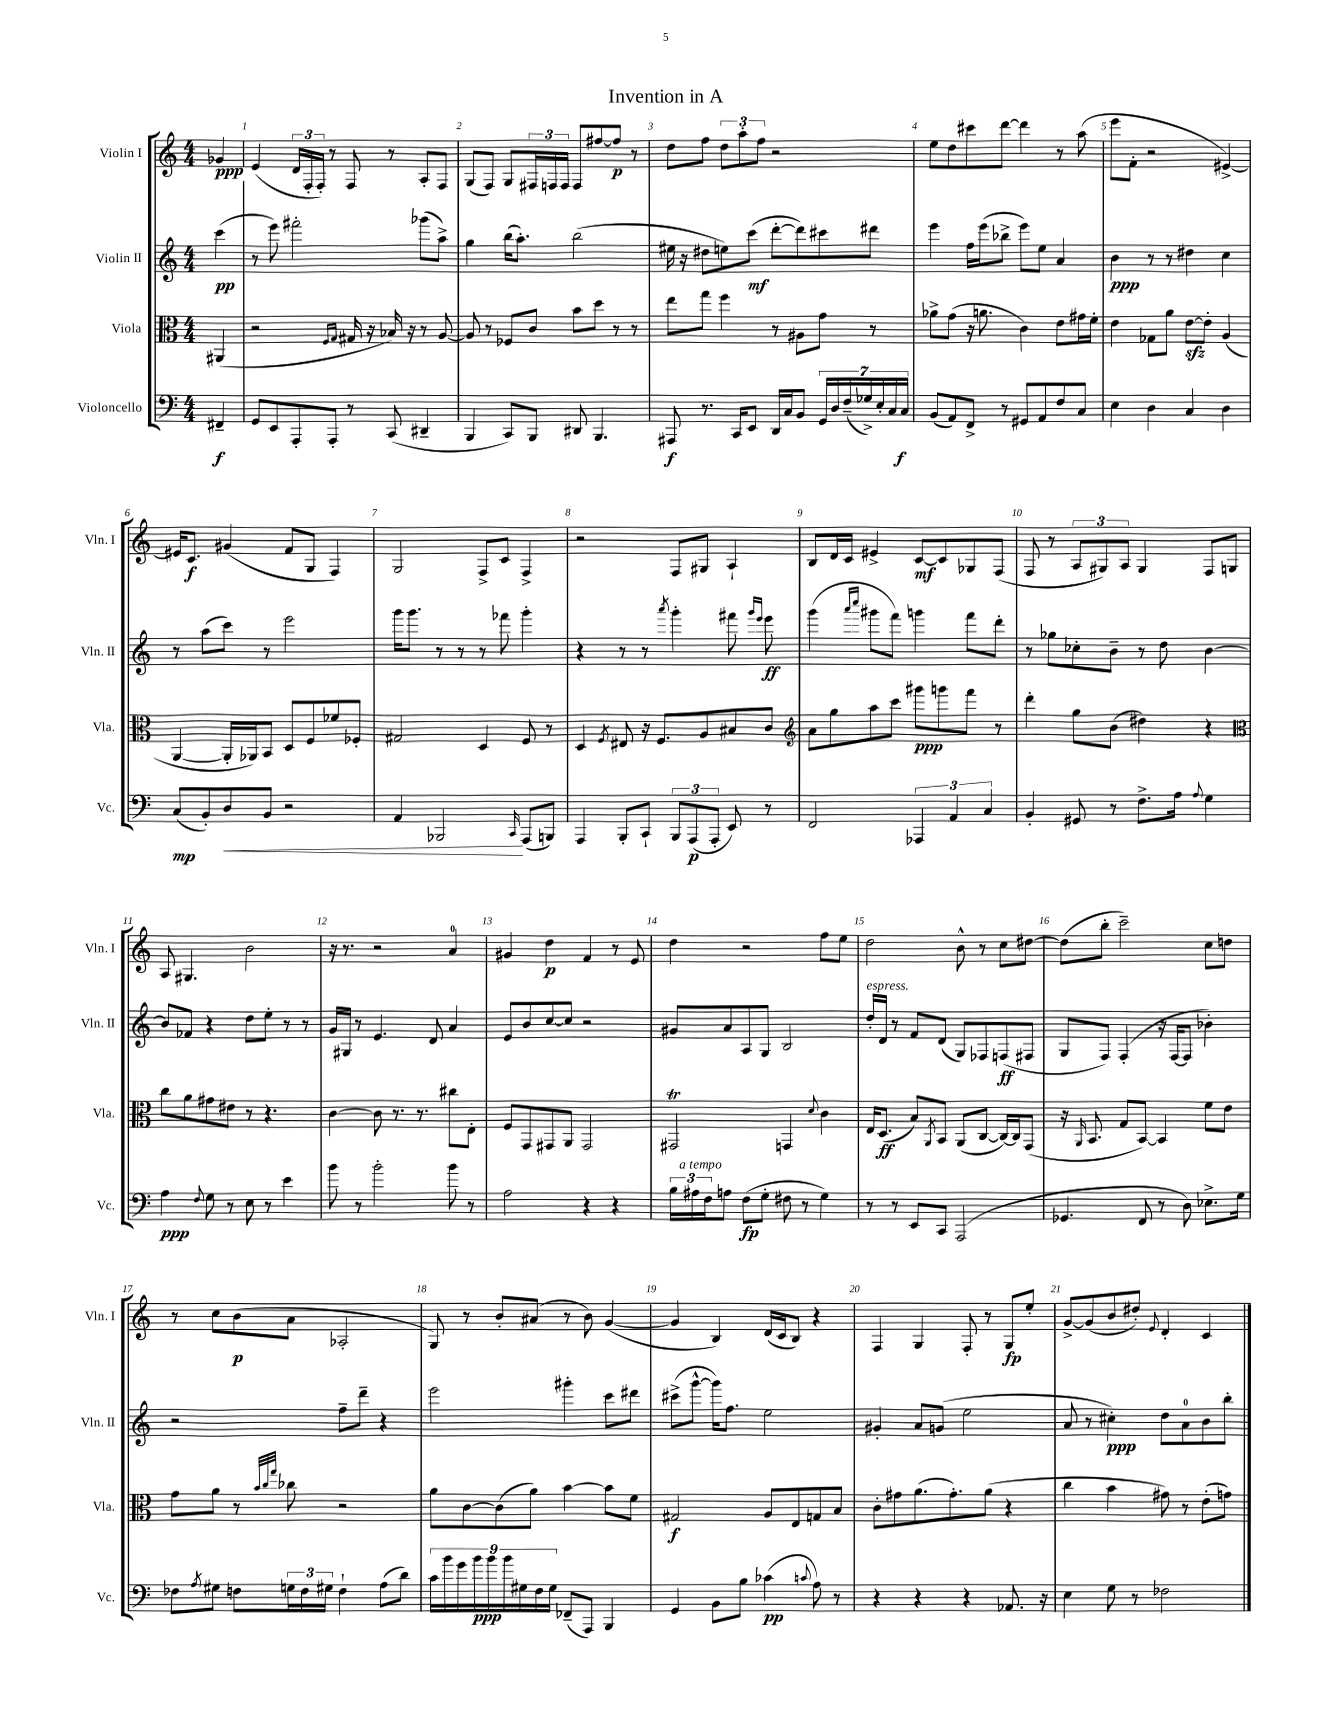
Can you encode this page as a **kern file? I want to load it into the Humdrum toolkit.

**kern	**dynam	**kern	**dynam	**kern	**dynam	**kern	**dynam
*part4	*part4	*part3	*part3	*part2	*part2	*part1	*part1
*staff4	*staff4	*staff3	*staff3	*staff2	*staff2	*staff1	*staff1
*I"Violoncello	*	*I"Viola	*	*I"Violin II	*	*I"Violin I	*
*I'Vc.	*	*I'Vla.	*	*I'Vln. II	*	*I'Vln. I	*
*clefF4	*	*clefC3	*	*clefG2	*	*clefG2	*
*k[]	*	*k[]	*	*k[]	*	*k[]	*
*M4/4	*	*M4/4	*	*M4/4	*	*M4/4	*
=	=	=	=	=	=	=	=
4FF#X~/	f	(4AA#X/	.	(4ccc\	pp	4g-X/	ppp
=1	=1	=1	=1	=1	=1	=1	=1
8GG/L	.	2r	.	8r	.	(4e/	.
8EE/	.	.	.	8eee\)	.	.	.
8AAA'/	.	.	.	2fff#X'\	.	24d/LL	.
.	.	.	.	.	.	24F'/	.
.	.	.	.	.	.	24F'/JJ)	.
8AAA'/J	.	.	.	.	.	8r	.
.	.	16qqF/LL	.	.	.	.	.
.	.	16qqG/JJ	.	.	.	.	.
8r	.	16G#X/	.	.	.	8F/	.
.	.	16r	.	.	.	.	.
(8CC/	.	16B-X/)	.	.	.	8r	.
.	.	16r	.	.	.	.	.
4DD#X~/	.	8r	.	(8ggg-X\L	.	8A'/L	.
.	.	[8A/	.	8aa^\J)	.	8F/J	.
=2	=2	=2	=2	=2	=2	=2	=2
4BBB/	.	8A/]	.	4gg\	.	(8G/L	.
.	.	8r	.	.	.	8F/J)	.
8CC/L)	.	8F-X/L	.	(16bb\KL	.	8G/L	.
.	.	.	.	8.aa'\J)	.	.	.
8BBB/J	.	8c/J	.	.	.	24F#X/L	.
.	.	.	.	.	.	24Fn/	.
.	.	.	.	.	.	24F/JJ	.
8DD#X/	.	8b\L	.	(2bb\	.	8F/L	.
4.BBB/	.	8dd\J	.	.	.	[8ff#X/	.
.	.	8r	.	.	.	8ff#/J]	p
.	.	8r	.	.	.	8r	.
=3	=3	=3	=3	=3	=3	=3	=3
8AAA#X/	f	8ee\L	.	16ee#X\	.	8dd\L	.
.	.	.	.	16r	.	.	.
8.r	.	8gg\J	.	8dd#X\L	.	8ff\J	.
.	.	4ff\	.	8een\)	.	12dd\L	.
16CC/KL	.	.	.	.	.	.	.
.	.	.	.	.	.	12aa'\	.
8EE/J	.	.	.	(8ccc\J	mf	.	.
.	.	.	.	.	.	12ff\J	.
16DD/LL	.	8r	.	[8ddd'\L	.	2r	.
16C/J	.	.	.	.	.	.	.
8BB/J	.	8A#X\L	.	8ddd\])	.	.	.
28GG/LL	.	8g\J	.	8ccc#X\	.	.	.
28D/	.	.	.	.	.	.	.
(28F~/	.	.	.	.	.	.	.
28G-X^/)	.	.	.	.	.	.	.
.	.	8r	.	8ddd#X\J	.	.	.
28E'/	.	.	.	.	.	.	.
28C/	.	.	.	.	.	.	.
28C/JJ	f	.	.	.	.	.	.
=4	=4	=4	=4	=4	=4	=4	=4
(8BB/L	.	8a-X^\L	.	4eee\	.	8ee\L	.
8AA/)	.	(8g\J	.	.	.	8dd\	.
8FF^/J	.	16r	.	16ff\LL	.	8ccc#X\	.
.	.	8.an\	.	(16eee\J	.	.	.
8r	.	.	.	8bb-X^\J	.	[8ddd\J	.
8GG#X/L	.	4c\)	.	8eee\L)	.	4ddd\]	.
8AA/	.	.	.	8ee\J	.	.	.
8F/	.	8e\L	.	4a/	.	8r	.
8C/J	.	16g#X\L	.	.	.	(8aa\	.
.	.	16f'\JJ	.	.	.	.	.
=5	=5	=5	=5	=5	=5	=5	=5
4E\	.	4e\	.	4b\	ppp	8eee\L	.
.	.	.	.	.	.	8f'\J	.
4D\	.	8G-X\L	.	8r	.	2r	.
.	.	8a\J	.	8r	.	.	.
4C/	.	[8ezz\L	.	4dd#X\	.	.	.
.	.	8e'\J]	.	.	.	.	.
4D\	.	(4A/	.	4cc\	.	[4e#X^/)	.
!!LO:LB:g=z
=6	=6	=6	=6	=6	=6	=6	=6
(8C/L	mp	[4AA/	.	8r	.	16e#X/KL]	.
.	.	.	.	.	.	8.c/J	f
8BB'/)	.	.	.	(8aa\L	.	.	.
!	!LO:HP:b	!	!	!	!	!	!
8D/	<	16AA'/LL]	.	8ccc\J)	.	(4g#X/	.
.	.	16AA-X/J)	.	.	.	.	.
8BB/J	.	8BB/J	.	8r	.	.	.
2r	.	8D/L	.	2eee\	.	8f/L	.
.	.	8F/	.	.	.	8G/J	.
.	.	8f-X/	.	.	.	4F/)	.
.	.	8F-X'/J	.	.	.	.	.
=7	=7	=7	=7	=7	=7	=7	=7
4AA/	.	2G#X/	.	16ggg\KL	.	2G/	.
.	.	.	.	8.ggg\J	.	.	.
2BBB-X/	.	.	.	8r	.	.	.
.	.	.	.	8r	.	.	.
.	.	4D/	.	8r	.	8F^/L	.
.	.	.	.	8fff-X\	.	8c/J	.
16qqCC/	.	.	.	.	.	.	.
(8AAA/L	[	8F/	.	4ggg'\	.	4F^/	.
8BBBn/J)	.	8r	.	.	.	.	.
=8	=8	=8	=8	=8	=8	=8	=8
4AAA/	.	4D/	.	4r	.	2r	.
.	.	8qF/	.	.	.	.	.
8BBB'/L	.	8E#X/	.	8r	.	.	.
8CC`/J	.	16r	.	8r	.	.	.
.	.	8.F/L	.	.	.	.	.
.	.	.	.	8qaaa/	.	.	.
12BBB/L	.	.	.	4ggg'\	.	8F/L	.
(12AAA/	p	.	.	.	.	.	.
.	.	8A/	.	.	.	8G#X/J	.
12AAA'/J	.	.	.	.	.	.	.
8EE/)	.	8B#X/	.	8fff#X\	.	4A`/	.
.	.	.	.	16qqggg/LL	.	.	.
.	.	.	.	16qqeee/JJ	.	.	.
8r	.	8c/J	.	8eee\	ff	.	.
=9	=9	=9	=9	=9	=9	=9	=9
*	*	*clefG2	*	*	*	*	*
2FF/	.	8a\L	.	(4ggg\	.	8B/L	.
.	.	8gg\	.	.	.	16d/L	.
.	.	.	.	.	.	16c/JJ	.
.	.	.	.	16qqaaa/LL	.	.	.
.	.	.	.	16qqcccc/JJ	.	.	.
.	.	8aa\	.	8ggg#X\L	.	4e#X^/	.
.	.	8ccc\J	.	8fff\J)	.	.	.
6AAA-X/	.	8ggg#X\L	ppp	4gggn\	.	[8c/L	mf
.	.	8gggn\	.	.	.	8c/]	.
6AA/	.	.	.	.	.	.	.
.	.	8fff\J	.	8fff\L	.	8G-X/	.
6C/	.	.	.	.	.	.	.
.	.	8r	.	8ddd'\J	.	(8F/J	.
=10	=10	=10	=10	=10	=10	=10	=10
4BB'/	.	4ddd'\	.	8r	.	8F/	.
.	.	.	.	8gg-X\L	.	8r	.
8GG#X/	.	8gg\L	.	8cc-X'\	.	12A/L	.
.	.	.	.	.	.	12G#X/)	.
8r	.	(8b\J	.	8b~\J	.	.	.
.	.	.	.	.	.	12A/J	.
8.F^\L	.	4dd#X\)	.	8r	.	4G#/	.
.	.	.	.	8dd\	.	.	.
16A\Jk	.	.	.	.	.	.	.
8qqA/	.	.	.	.	.	.	.
4G\	.	4r	.	[4b\	.	8F/L	.
.	.	.	.	.	.	8Gn/J	.
!!LO:LB:g=z
=11	=11	=11	=11	=11	=11	=11	=11
*	*	*clefC3	*	*	*	*	*
4A\	ppp	8cc\L	.	8b/L]	.	8A/	.
.	.	8a\	.	8f-X/J	.	4.G#X/	.
8qqF/	.	.	.	.	.	.	.
8G\	.	8g#X\	.	4r	.	.	.
8r	.	8e#X\J	.	.	.	.	.
8E\	.	8r	.	8dd\L	.	2b\	.
8r	.	4.r	.	8ee'\J	.	.	.
4e\	.	.	.	8r	.	.	.
.	.	.	.	8r	.	.	.
=12	=12	=12	=12	=12	=12	=12	=12
8b\	.	[4c\	.	16g/LL	.	16r	.
.	.	.	.	16G#X/JJ	.	8.r	.
8r	.	.	.	8r	.	.	.
2b'\	.	8c\]	.	4.e/	.	2r	.
.	.	8.r	.	.	.	.	.
.	.	8.r	.	.	.	.	.
.	.	.	.	8d/	.	.	.
8b\	.	8cc#X\L	.	4a/	.	4a/	.
8r	.	8E'\J	.	.	.	.	.
=13	=13	=13	=13	=13	=13	=13	=13
2A\	.	8F/L	.	8e/L	.	4g#X/	.
.	.	8GG/	.	8b/	.	.	.
.	.	8GG#X/	.	[8cc/	.	4dd\	p
.	.	8AA/J	.	8cc/J]	.	.	.
4r	.	2GG#/	.	2r	.	4f/	.
4r	.	.	.	.	.	8r	.
.	.	.	.	.	.	8e/	.
=14	=14	=14	=14	=14	=14	=14	=14
24B\LL	.	2GG#Xt/	.	8g#X/L	.	4dd\	.
!LO:TX:a:i:t=a tempo	!	!	!	!	!	!	!
24A#X\	.	.	.	.	.	.	.
24F\J	.	.	.	.	.	.	.
8An\J	.	.	.	8a/	.	.	.
(8F\L	fp	.	.	8A/	.	2r	.
8G'\J	.	.	.	8G/J	.	.	.
8F#X\	.	4GGn/	.	2B/	.	.	.
8r	.	.	.	.	.	.	.
.	.	8qqd/	.	.	.	.	.
4G\)	.	4c\	.	.	.	8ff\L	.
.	.	.	.	.	.	8ee\J	.
=15	=15	=15	=15	=15	=15	=15	=15
!	!	!	!	!LO:TX:a:i:t=espress.	!	!	!
8r	.	16E/KL	.	16dd'/LL	.	2dd\	.
.	.	(8.D/J	ff	16d/JJ	.	.	.
8r	.	.	.	8r	.	.	.
8EE/L	.	8B/L)	.	8f/L	.	.	.
.	.	8qAA/	.	.	.	.	.
8CC/J	.	8BB/J	.	(8d/J	.	.	.
(2AAA/	.	(8AA/L	.	8G/L)	.	8b^^\	.
.	.	[8C/J	.	8F-X/	.	8r	.
.	.	16C/LL_)	.	(8Fn/	ff	8cc\L	.
.	.	16C/J]	.	.	.	.	.
.	.	(8GG/J	.	8F#X/J	.	[8dd#X\J	.
=16	=16	=16	=16	=16	=16	=16	=16
4.GG-X/	.	16r	.	8G/L	.	(8dd#\L]	.
.	.	16qqAA/	.	.	.	.	.
.	.	8.BB/	.	.	.	.	.
.	.	.	.	8F/J)	.	8bb'\J	.
.	.	8G/L	.	(4F'/	.	2ccc~\)	.
8FF/	.	[8BB/J)	.	.	.	.	.
8r	.	4BB/]	.	16r	.	.	.
.	.	.	.	[16F/KL	.	.	.
8D\)	.	.	.	8F/J]	.	.	.
8.E-X^\L	.	8f\L	.	4b-X'\)	.	8cc\L	.
.	.	8e\J	.	.	.	8ddn\J	.
16G\Jk	.	.	.	.	.	.	.
!!LO:LB:g=z
=17	=17	=17	=17	=17	=17	=17	=17
8F-X\L	.	8g\L	.	2r	.	8r	.
8qA/	.	.	.	.	.	.	.
8G#X\J	.	8a\J	.	.	.	8cc\L	.
8Fn\L	.	8r	.	.	.	(8b\	p
.	.	32qqb/LLL	.	.	.	.	.
.	.	32qqcc/	.	.	.	.	.
.	.	32qqgg/JJJ	.	.	.	.	.
24Gn\L	.	8cc-X\	.	.	.	8a\J	.
24F\	.	.	.	.	.	.	.
24G#X\JJ	.	.	.	.	.	.	.
4F`\	.	2r	.	8ff~\L	.	2A-X'/	.
.	.	.	.	8ddd~\J	.	.	.
(8A\L	.	.	.	4r	.	.	.
8d\J)	.	.	.	.	.	.	.
=18	=18	=18	=18	=18	=18	=18	=18
18c\LL	.	8a\L	.	2eee\	.	8G/)	.
18b\	.	.	.	.	.	.	.
18g\	.	.	.	.	.	.	.
.	.	[8c\	.	.	.	8r	.
18b\	ppp	.	.	.	.	.	.
18b\	.	.	.	.	.	.	.
.	.	(8c\]	.	.	.	8b'/L	.
18b\	.	.	.	.	.	.	.
18G#X\	.	.	.	.	.	.	.
.	.	8a\J)	.	.	.	(8a#X/J	.
18F\	.	.	.	.	.	.	.
18G#\JJ	.	.	.	.	.	.	.
(8FF-X~/L	.	[4b\	.	4ggg#X'\	.	8r	.
8AAA/J)	.	.	.	.	.	8b\)	.
4BBB/	.	8b\L]	.	8ccc\L	.	([4g/	.
.	.	8f\J	.	8ddd#X\J	.	.	.
=19	=19	=19	=19	=19	=19	=19	=19
4GG/	.	2G#X/	f	(8ccc#X^\L	.	4g/]	.
.	.	.	.	[8ggg^^\J	.	.	.
8BB\L	.	.	.	16ggg\KL])	.	4B/)	.
.	.	.	.	8.ff\J	.	.	.
8B\J	.	.	.	.	.	.	.
(4c-X\	pp	8A/L	.	2ee\	.	(16d/LL	.
.	.	.	.	.	.	16c/J	.
.	.	8E/	.	.	.	8B/J)	.
8qqcn/	.	.	.	.	.	.	.
8A\)	.	8Gn/	.	.	.	4r	.
8r	.	8B/J	.	.	.	.	.
=20	=20	=20	=20	=20	=20	=20	=20
4r	.	8c'\L	.	4g#X'/	.	4F/	.
.	.	8g#X\	.	.	.	.	.
4r	.	(8.a\	.	8a/L	.	4G/	.
.	.	.	.	(8gn/J	.	.	.
.	.	8.g#'\)	.	.	.	.	.
4r	.	.	.	2ee\	.	8F'/	.
.	.	(8a\J	.	.	.	8r	.
8.AA-X/	.	4r	.	.	.	8G/L	fp
.	.	.	.	.	.	8ee'/J	.
16r	.	.	.	.	.	.	.
=21	=21	=21	=21	=21	=21	=21	=21
4E\	.	4cc\	.	8a/	.	[8g^/L	.
.	.	.	.	8r	.	(8g/]	.
8G\	.	4b\	.	4cc#X'\)	ppp	8b/	.
8r	.	.	.	.	.	8dd#X'/J)	.
.	.	.	.	.	.	8qqe/	.
2F-X\	.	8g#X\)	.	8dd\L	.	4d'/	.
.	.	8r	.	8a\	.	.	.
.	.	(8e'\L	.	8b\	.	4c/	.
.	.	8gn\J)	.	8bb'\J	.	.	.
==	==	==	==	==	==	==	==
*-	*-	*-	*-	*-	*-	*-	*-
